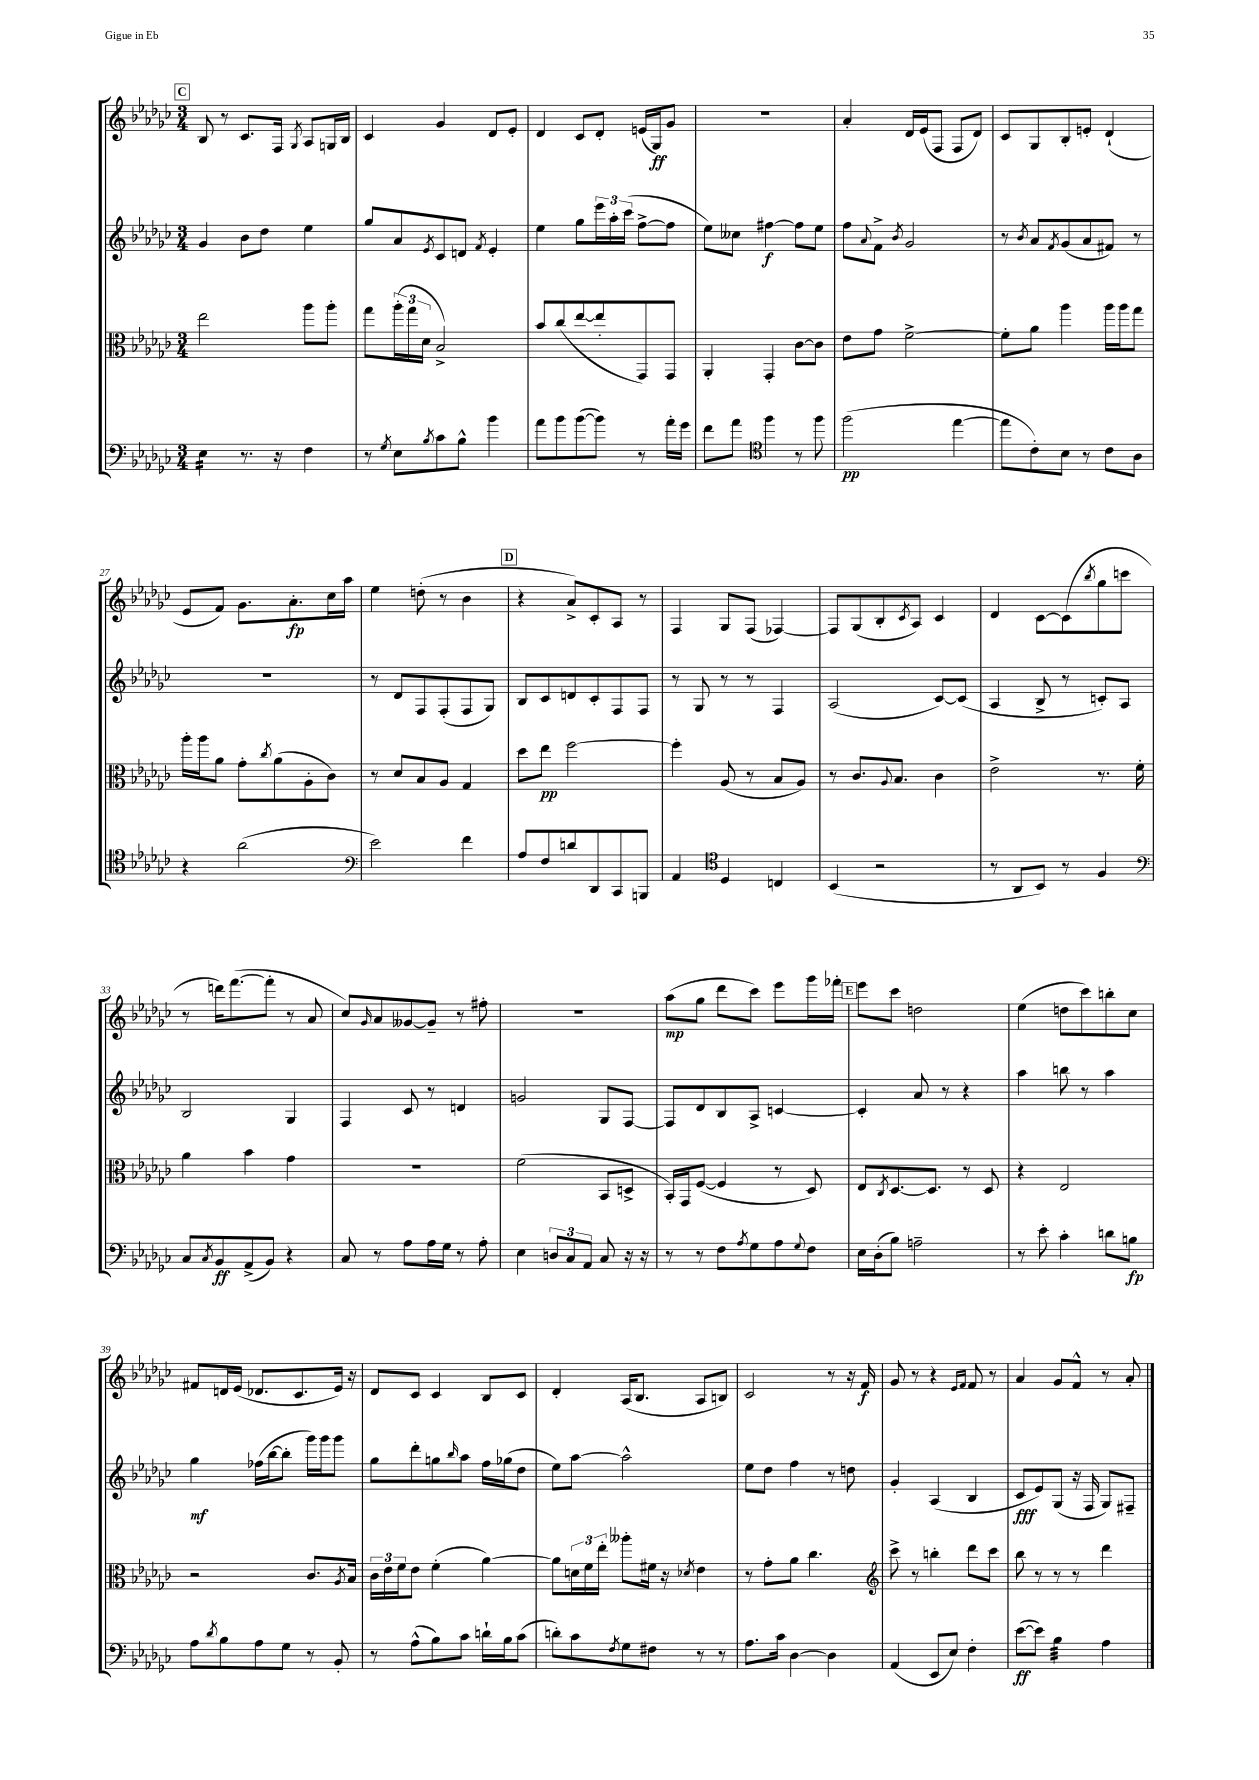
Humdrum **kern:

**kern	**kern	**kern	**kern
*staff4	*staff3	*staff2	*staff1
*clefF4	*clefC3	*clefG2	*clefG2
*k[b-e-a-d-g-c-]	*k[b-e-a-d-g-c-]	*k[b-e-a-d-g-c-]	*k[b-e-a-d-g-c-]
*M3/4	*M3/4	*M3/4	*M3/4
4E-	2ee-	4g-	8B-
.	.	.	8r
8.r	.	8b-	8.c-
.	.	8dd-	.
16r	.	.	16F
.	.	.	8qG-
4F	8aa-	4ee-	8A-
.	8aa-'	.	16G
.	.	.	16B-
=	=	=	=
8r	8gg-	8gg-	4c-
8qG-	.	.	.
8E-	(24aa-'	8a-	.
.	24gg-	.	.
.	24d-	.	.
8qB-	.	8qe-	.
8c-	2B-^)	8c-	4g-
8B-^^	.	8d	.
.	.	8qf	.
4b-	.	4e-'	8d-
.	.	.	8e-'
=	=	=	=
8a-	8b-	4ee-	4d-
8b-	(8cc-	.	.
([8b-	[8ee-	8gg-	8c-
8b-])	8ee-']	24eee-	8d-'
.	.	24aa-'	.
.	.	(24ccc-	.
8r	8GG-)	[8ff^	(16e
.	.	.	16G-)
16a-'	8GG-	8ff]	8g-
16g-	.	.	.
=	=	=	=
8f	4AA-'	8ee-)	2.r
8a-	.	8cc--	.
*clefC4	*	*	*
4ff	4GG-'	[4ff#	.
8r	[8c-	8ff#]	.
8ff	8c-]	8ee-	.
=	=	=	=
(2ff	8e-	8ff	4a-'
.	.	8qqa-	.
.	8g-	8f^	.
.	.	8qb-	.
.	[2f^	2g-	16d-
.	.	.	(16e-
.	.	.	8F
[4ee-	.	.	8F
.	.	.	8d-)
=	=	=	=
8ee-]	8f']	8r	8c-
.	.	8qb-	.
8c-')	8a-	8a-	8G-
.	.	8qf	.
8B-	4aa-	(8g-	8B-'
8r	.	8a-	8e'
8c-	16aa-	8f#)	(4d-`
.	16aa-	.	.
8A-	8gg-	8r	.
=	=	=	=
4r	16aa-'	2.r	8e-
.	16aa-	.	.
.	8a-	.	8f)
(2a-	8g-'	.	8.g-
.	8qcc-	.	.
.	(8a-	.	.
.	.	.	8.a-'
.	8A-'	.	.
.	8c-)	.	16cc-
.	.	.	16aa-
=	=	=	=
*clefF4	*	*	*
2e-)	8r	8r	4ee-
.	8d-	8d-	.
.	8B-	8F	(8dd'
.	8A-	(8F'	8r
4f	4G-	8F	4b-
.	.	8G-)	.
=	=	=	=
8A-	8dd-	8B-	4r
8F	8ee-	8c-	.
8d	[2ff	8d	8a-^)
8DD-	.	8c-'	8c-'
8CC-	.	8F	8A-
8BBB	.	8F	8r
=	=	=	=
4AA-	4ff']	8r	4F
.	.	8G-	.
*clefC4	*	*	*
4D-	(8A-	8r	8G-
.	8r	8r	(8F
4C	8B-	4F	[4F-)
.	8A-)	.	.
=	=	=	=
(4BB-	8r	(2A-	8F-]
.	8.c-	.	(8G-
2r	.	.	8B-'
.	8qqA-	.	.
.	8.B-	.	.
.	.	.	8qc-
.	.	.	8A-)
.	4c-	[8c-)	4c-
.	.	(8c-]	.
=	=	=	=
8r	2e-^	4A-	4d-
8AA-	.	.	.
8BB-)	.	8B-^	[8c-
8r	.	8r	(8c-]
.	.	.	8qbb-
4F	8.r	8c')	8gg-
.	.	8A-	8ccc
.	16f'	.	.
=	=	=	=
*clefF4	*	*	*
8C-	4a-	2B-	8r
8qC-	.	.	.
8BB-	.	.	16ddd)
.	.	.	([8.fff
(8AA-^	4b-	.	.
8BB-)	.	.	8fff']
4r	4g-	4G-	8r
.	.	.	8a-
=	=	=	=
8C-	2.r	4F	8cc-)
.	.	.	16qqg-
8r	.	.	8a-
8A-	.	8c-	[8g--
16A-	.	8r	8g--~]
16G-	.	.	.
8r	.	4d	8r
8A-'	.	.	8ff#'
=	=	=	=
4E-	(2f	2g	2.r
12D	.	.	.
12C-	.	.	.
12AA-	.	.	.
8C-	8BB-	8G-	.
16r	8D^	[8F	.
16r	.	.	.
=	=	=	=
8r	16BB-')	8F]	(8aa-
.	16GG-	.	.
8r	([8F	8d-	8gg-
8F	4F]	8B-	8ddd-
8qA-	.	.	.
8G-	.	8A-^	8ccc-)
8A-	8r	[4c	8eee-
8qqG-	.	.	.
8F	8D-)	.	16ggg-
.	.	.	16fff-'
=	=	=	=
16E-	8E-	4c']	8eee-
(16D-'	.	.	.
.	8qC-	.	.
8B-)	[8.D-	.	8ccc-
2A~	.	8a-	2dd
.	8.D-]	.	.
.	.	8r	.
.	8r	4r	.
.	8D-	.	.
=	=	=	=
8r	4r	4aa-	(4ee-
8e-'	.	.	.
4c-'	2E-	8bb	8dd
.	.	8r	8ccc-)
8d	.	4aa-	8bb'
8B	.	.	8cc-
=	=	=	=
8A-	2r	4gg-	8f#
8qd-	.	.	.
8B-	.	.	16d
.	.	.	(16e-
8A-	.	(16ff-	8.d-
.	.	[16bb-	.
8G-	.	8bb-']	.
.	.	.	8.c-
8r	8.c-	16ggg-)	.
.	.	16ggg-	.
8BB-'	.	8ggg-	16e-)
.	8qA-	.	.
.	16B-	.	16r
=	=	=	=
8r	24c-	8gg-	8d-
.	24e-	.	.
.	24f	.	.
(8A-^^	8e-	8ddd-'	8c-
8B-)	(4f'	8gg	4c-
.	.	16qqbb-	.
8c-	.	8aa-	.
16d`	[4a-)	16ff	8B-
16B-	.	(16gg-	.
(8c-	.	8dd-	8c-
=	=	=	=
8d')	8a-]	8ee-)	4d-'
8c-	24d	[8aa-	.
.	24f	.	.
.	24ee-'	.	.
8qF	.	.	.
8G-	8aa--'	2aa-^^]	(16A-
.	.	.	8.B-
8F#	16f#	.	.
.	16r	.	.
.	8qd-	.	.
8r	4e-	.	8A-
8r	.	.	8B)
=	=	=	=
8.A-	8r	8ee-	2c-
.	8g-'	8dd-	.
16c-	.	.	.
[4D-	8a-	4ff	.
.	4.cc-	.	.
4D-]	.	8r	8r
.	.	8dd	16r
.	.	.	16f
=	=	=	=
*	*clefG2	*	*
(4AA-	8ccc-^	4g-'	8g-
.	8r	.	8r
8EE-	4bb'	(4A-	4r
8E-)	.	.	.
.	.	.	16qqe-
.	.	.	16qqf
4F'	8ddd-	4B-	8f
.	8ccc-	.	8r
=	=	=	=
([8e-	8bb-	8c-	4a-
8e-])	8r	8e-)	.
4B-	8r	(8G-	8g-
.	8r	16r	8f^^
.	.	16F	.
4A-	4ddd-	8G-)	8r
.	.	8F#~	8a-'
==	==	==	==
*-	*-	*-	*-
